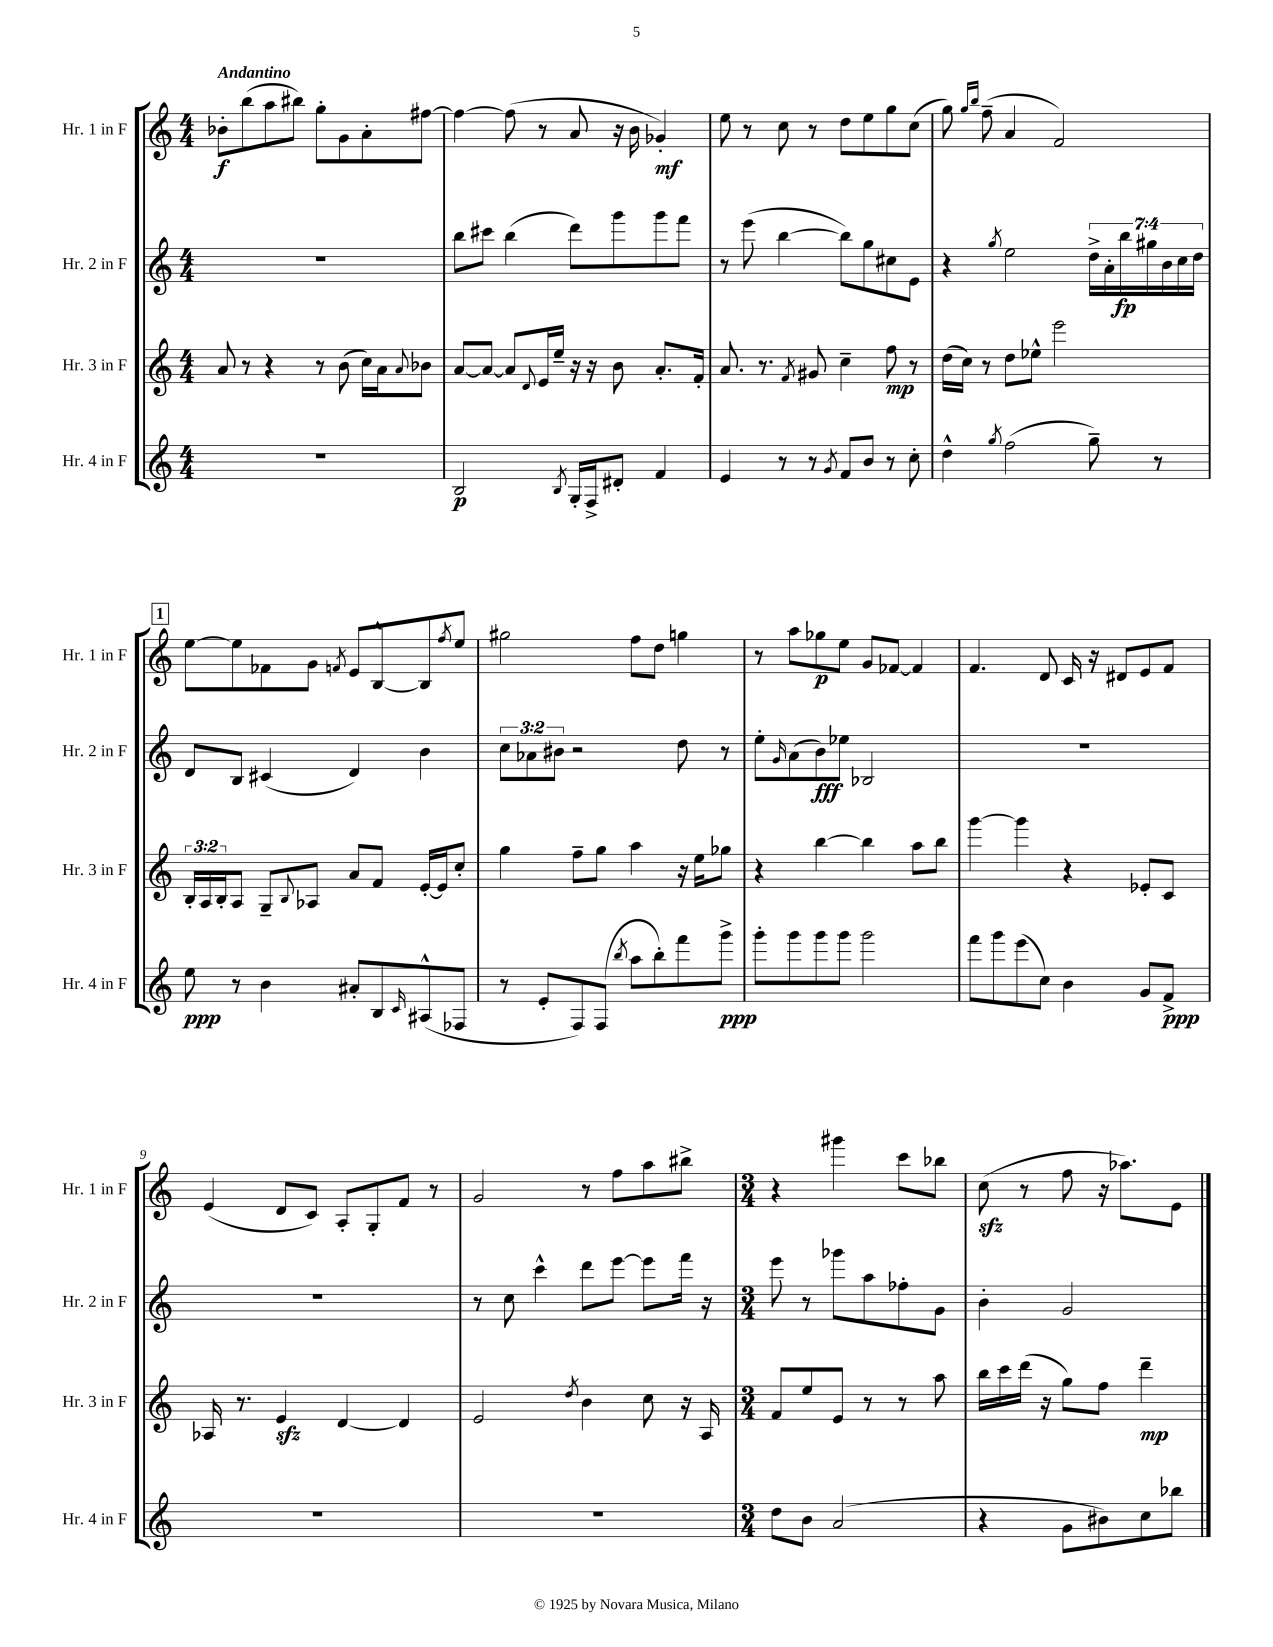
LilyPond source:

<<
\new StaffGroup <<
\new Staff = "s0" \with { instrumentName = "Hr. 1 in F" shortInstrumentName = "Hr. 1 in F" } {
    \clef treble \key c \major \numericTimeSignature \time 4/4 \tempo "Andantino"
    bes'8-.\f b''8( a''8 bis''8) g''8-. g'8 a'8-. fis''8~ |
    fis''4~ fis''8( r8 a'8 r16 b'16 ges'4-.\mf) |
    e''8 r8 c''8 r8 d''8 e''8 g''8 c''8( |
    g''8) \grace { g''16 b''16 } f''8--( a'4 f'2) |
    \mark \markup { \box "1" } e''8~ e''8 fes'8 g'8 \acciaccatura { f'8 } e'8 b8~-^ b8 \acciaccatura { f''8 } e''8 |
    gis''2 f''8 d''8 g''4 |
    r8 a''8 ges''8\p e''8 g'8 fes'8~ fes'4 |
    f'4. d'8 c'16 r16 dis'8 e'8 f'8 |
    e'4( d'8 c'8) a8-. g8-. f'8 r8 |
    g'2 r8 f''8 a''8 bis''8-> |
    \numericTimeSignature \time 3/4 r4 gis'''4 c'''8 bes''8 |
    c''8\sfz( r8 f''8 r16 aes''8.) e'8 \bar "|." |
}
\new Staff = "s1" \with { instrumentName = "Hr. 2 in F" shortInstrumentName = "Hr. 2 in F" } {
    \clef treble \key c \major \numericTimeSignature \time 4/4 \override Staff.TupletNumber.text = #tuplet-number::calc-fraction-text
    R1 |
    b''8 cis'''8 b''4( d'''8) g'''8 g'''8 f'''8 |
    r8 e'''8( b''4~ b''8) g''8 cis''8 e'8 |
    r4 \acciaccatura { g''8 } e''2 \tuplet 7/4 { d''16-> a'16-. b''16\fp gis''16 b'16 c''16 d''16 } |
    \mark \markup { \box "1" } d'8 b8 cis'4( d'4) b'4 |
    \tuplet 3/2 { c''8 aes'8 bis'8 } r2 d''8 r8 |
    e''8-. \grace { g'16 } a'8( b'8\fff) ees''8 bes2 |
    R1 |
    R1 |
    r8 c''8 c'''4-^ d'''8 e'''8~ e'''8 f'''16 r16 |
    \numericTimeSignature \time 3/4 e'''8 r8 ges'''8 a''8 fes''8-. g'8 |
    b'4-. g'2 \bar "|." |
}
\new Staff = "s2" \with { instrumentName = "Hr. 3 in F" shortInstrumentName = "Hr. 3 in F" } {
    \clef treble \key c \major \numericTimeSignature \time 4/4 \override Staff.TupletNumber.text = #tuplet-number::calc-fraction-text
    a'8 r8 r4 r8 b'8( c''16) a'16 \appoggiatura { a'8 } bes'8 |
    a'8~ a'8~ a'8 \appoggiatura { d'8 } e'16 e''16-- r16 r16 b'8 a'8.-. f'16-. |
    a'8. r8. \acciaccatura { f'8 } gis'8 c''4-- f''8\mp r8 |
    d''16( c''16) r8 d''8 ees''8-^ e'''2 |
    \mark \markup { \box "1" } \tuplet 3/2 { b16-. a16 b16-. } a8 g8-- \appoggiatura { b8 } aes8 a'8 f'8 e'16~-. e'16 c''8-. |
    g''4 f''8-- g''8 a''4 r16 e''16 ges''8 |
    r4 b''4~ b''4 a''8 b''8 |
    g'''4~ g'''4 r4 ees'8-. c'8 |
    aes16 r8. e'4\sfz d'4~ d'4 |
    e'2 \acciaccatura { d''8 } b'4 c''8 r16 a16 |
    \numericTimeSignature \time 3/4 f'8 e''8 e'8 r8 r8 a''8 |
    b''16 c'''16 d'''16( r16 g''8) f''8 d'''4--\mp \bar "|." |
}
\new Staff = "s3" \with { instrumentName = "Hr. 4 in F" shortInstrumentName = "Hr. 4 in F" } {
    \clef treble \key c \major \numericTimeSignature \time 4/4
    R1 |
    b2\p \acciaccatura { b8 } g16-. f16-> dis'8-. f'4 |
    e'4 r8 r8 \acciaccatura { g'8 } f'8 b'8 r8 c''8-. |
    d''4-^ \acciaccatura { g''8 } f''2( g''8--) r8 |
    \mark \markup { \box "1" } e''8\ppp r8 b'4 ais'8-. b8 \grace { c'16 } ais8-^( fes8 |
    r8 e'8-. f8) f8( \acciaccatura { b''8 } a''8 b''8-.) f'''8 g'''8->\ppp |
    g'''8-. g'''8 g'''8 g'''8 g'''2 |
    f'''8 g'''8 e'''8( c''8) b'4 g'8 f'8->\ppp |
    R1 |
    R1 |
    \numericTimeSignature \time 3/4 d''8 b'8 a'2( |
    r4 g'8 bis'8) c''8 bes''8 \bar "|." |
}
>>
>>
